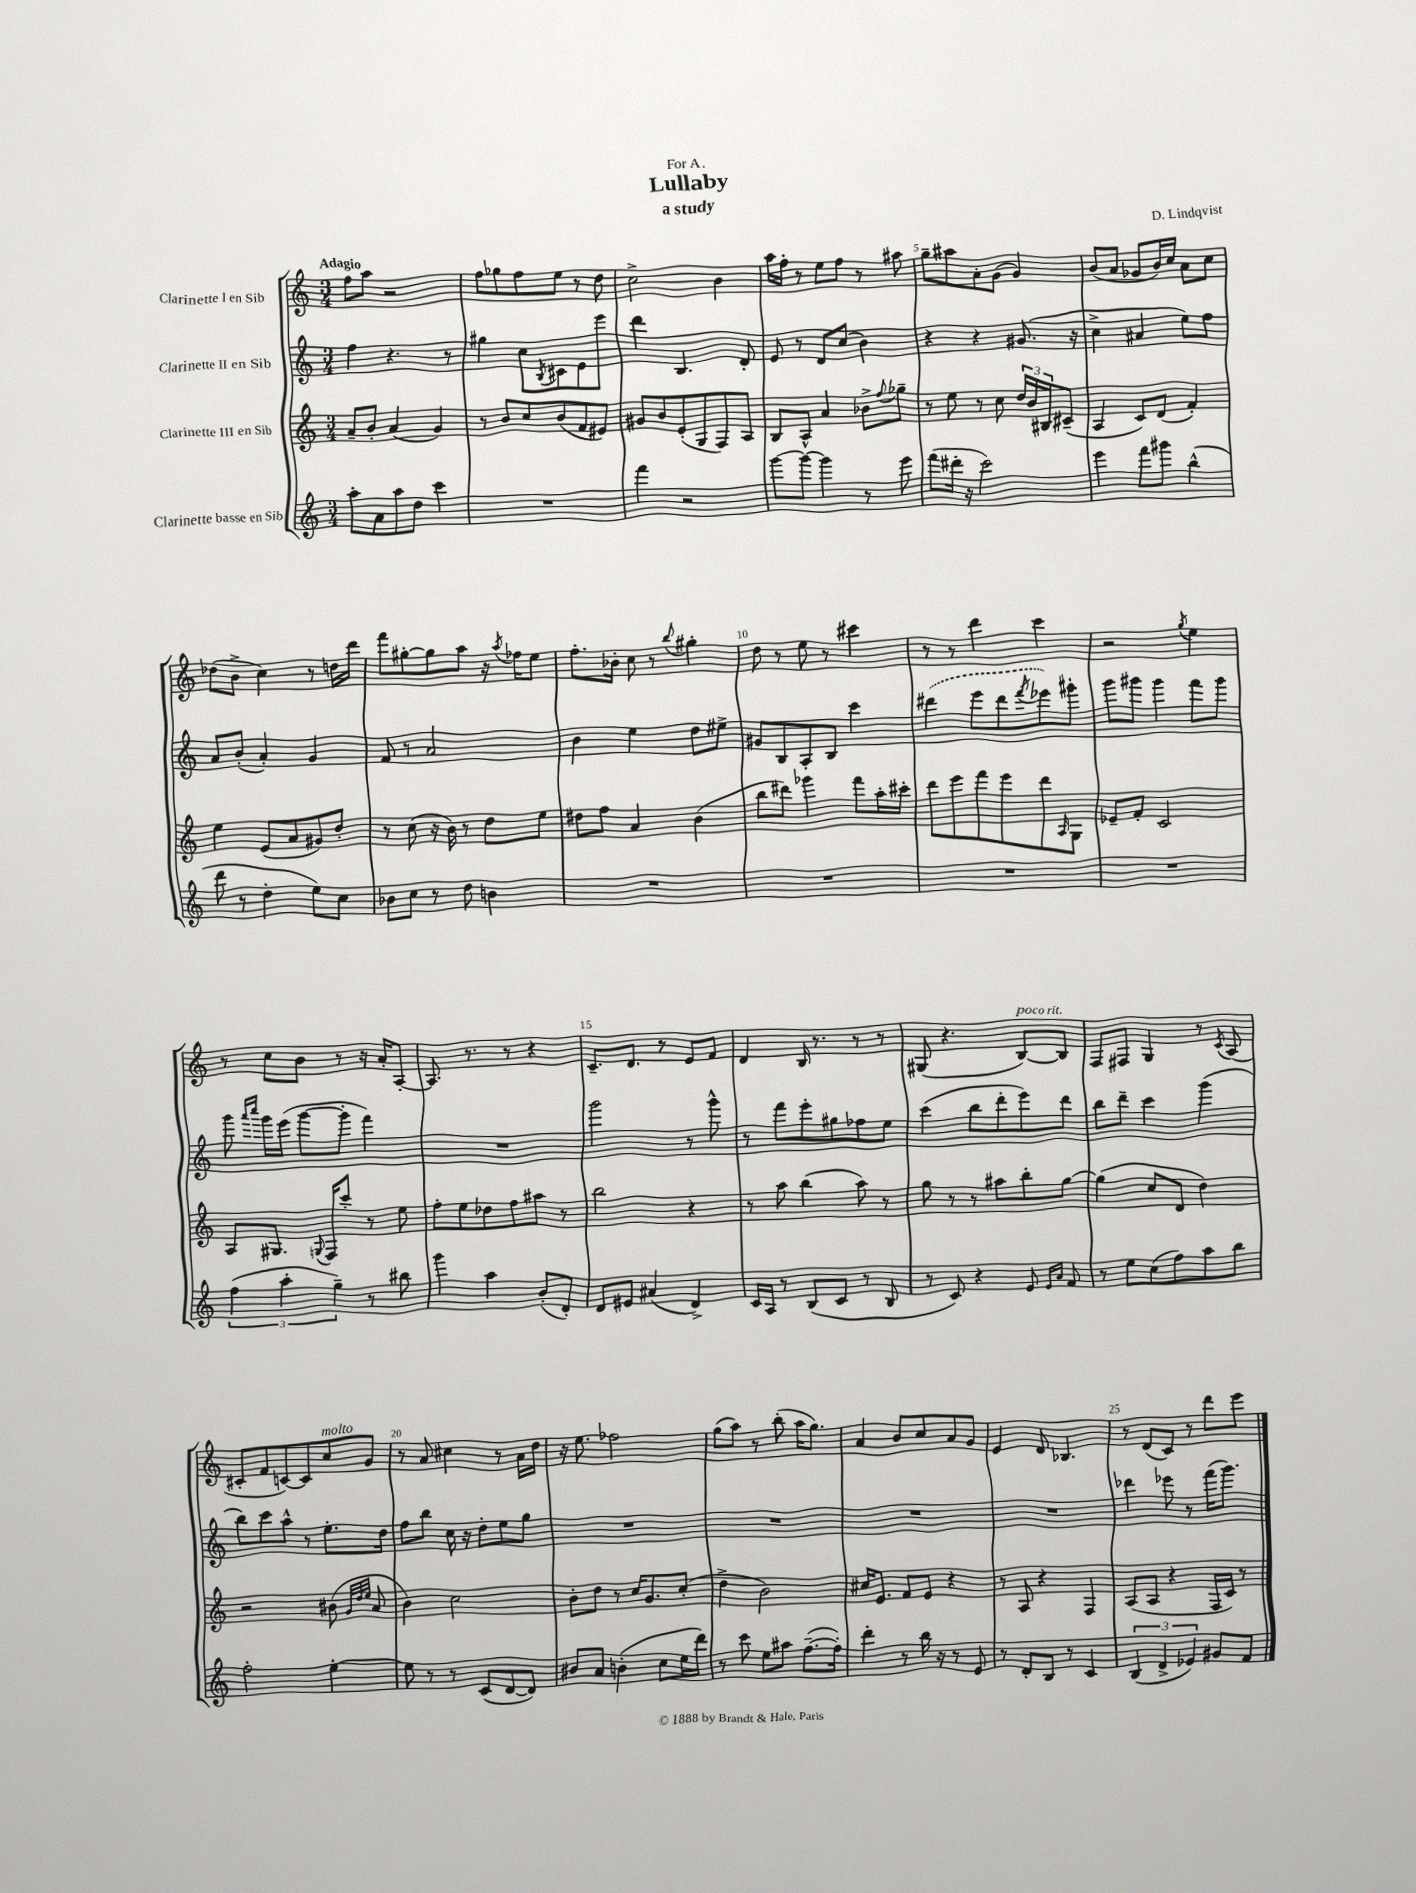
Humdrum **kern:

**kern	**kern	**kern	**kern
*part4	*part3	*part2	*part1
*staff4	*staff3	*staff2	*staff1
*I"Clarinette basse en Sib	*I"Clarinette III en Sib	*I"Clarinette II en Sib	*I"Clarinette I en Sib
*clefG2	*clefG2	*clefG2	*clefG2
*k[]	*k[]	*k[]	*k[]
*M3/4	*M3/4	*M3/4	*M3/4
=1	=1	=1	=1
!	!	!	!LO:TX:a:B:t=Adagio
8aa'\L	8a~/L	4ff\	8ff\L
8a\	8b'/J	.	8aa\J
8aa\	(4a/	4.r	2r
8dd\J	.	.	.
4ccc\	4g/)	.	.
.	.	8r	.
=2	=2	=2	=2
2.r	8r	4gg#X\	8ff\L
.	8b/L	.	8gg-X\
.	8cc/	8cc\L	8ff\
.	.	8qB/	.
.	(8b/	8c#X\	8ee\J
.	8f/	8e\	8r
.	8e#X/J)	8eee\J	8dd\
=3	=3	=3	=3
4fff\	8g#X/L	4ddd\	2cc^\
.	8b/	.	.
2r	(8e'/	4.B/	.
.	8G/	.	.
.	8F/)	.	4b\
.	8A/J	8d'/	.
=4	=4	=4	=4
[8ggg\L	8B/L	8e/	16aa\LL
.	.	.	16ff'\JJ
8ggg\J_	8A^^/J	8r	8r
4ggg\]	4a/	8d/L	8ee\L
.	.	(8cc/J	8ff\J
8r	8b-X^\L	4b\)	8r
.	8qqff/	.	.
8eee\	8gg-X~\J	.	8aa#X\
=5	=5	=5	=5
(8fff\L	8r	4r	8gg~\L
16ddd#X'\Jk	8ee\	.	8aa#X\
16r	.	.	.
2ccc\)	8r	4r	8a'\
.	8cc\	.	(8g\J
.	24dd/LL	(8.g#X/	4g/)
.	24b/	.	.
.	24B#X/J	.	.
.	(8c#X~/J	.	.
.	.	16r	.
=6	=6	=6	=6
4eee\	4A/	4cc^\	(8b/L
.	.	.	8a/J
8fff\L	8c/L)	4a#X/	8g-X/L
8ggg#X\J	(8d/J	.	16b/L)
.	.	.	16cc/JJ
(4bb^^\	4f'/)	8ee\L)	8a\L
.	.	8ff\J	8cc\J
!!LO:LB:g=z
=7	=7	=7	=7
8ddd\	4ee\	8a/L	(8dd-X\L
8r	.	(8b'/J	8b^\J
4dd'\	(8e/L	4a'/)	4cc\)
.	8a/	.	.
8ee\L)	8g#X/)	4g/	8r
8cc\J	8dd'/J	.	16ddn\LL
.	.	.	16ddd\JJ
=8	=8	=8	=8
8b-X\L	8r	8f/	8fff\L
8cc\J	(8cc\	8r	[8gg#X'\
8r	16r	2a/	8gg#\]
.	16b\)	.	.
8dd\	8r	.	8aa\J
4bn\	8dd\L	.	16r
.	.	.	8qaa/
.	.	.	16ff-X\KL
.	8ee\J	.	8ee\J
=9	=9	=9	=9
2.r	8dd#X\L	4b\	8.ff'\L
.	8ff\J	.	.
.	.	.	16b-X'\Jk
.	4a/	4ee\	8cc\
.	.	.	8r
.	.	.	8qqbb/
.	(4b\	8dd\L	4gg#X'\
.	.	8ee#X^\J	.
=10	=10	=10	=10
2.r	8bb\L	8g#X/L	8dd\
.	8ddd#X\J)	8B/	8r
.	4ggg-X\	8A'/	8ee\
.	.	8B/J	8r
.	8fff\L	4ccc\	4ccc#X\
.	16aa'\L	.	.
.	16ccc#X'\JJ	.	.
=11	=11	=11	=11
2.r	8ddd\L	(4ddd#X\	8r
.	8eee\	.	8r
.	8fff\	8eee\L	4ddd\
.	8eee\	8ddd#\	.
.	.	8qfff/	.
.	8ddd\	8eee-X\)	4ccc\
.	16qqA/	.	.
.	8G\J	8ggg#X'\J	.
=12	=12	=12	=12
2.r	8e-X~/L	8ggg\L	2r
.	8f'/J	8ggg#X\J	.
.	2c/	4ggg#\	.
.	.	.	8qgg/
.	.	8fff\L	4ee\
.	.	8ggg#\J	.
!!LO:LB:g=z
=13	=13	=13	=13
(6ff\	8A/L	8ggg\	8r
.	.	16qqaaa/LL	.
.	.	16qqcccc/JJ	.
.	8.G#X/J	16ggg\LL	8cc\L
6aa'\	.	.	.
.	.	(16eee\JJ	.
.	.	[8ggg\L	8b\J
.	8qqGn/	.	.
.	16F/KL	.	.
6gg~\)	.	.	.
.	8ccc'/J	8ggg'\J]	8r
8r	8r	4fff\)	16r
.	.	.	16a'/KL
8bb#X\	8ee\	.	[8A'/J
=14	=14	=14	=14
4ggg\	8ff'\L	2.r	8.A/]
.	8ee\	.	.
.	.	.	8.r
4aa\	8dd-X\	.	.
.	8ff\	.	8r
(8b'/L	8aa#X\J	.	4r
8d'/J)	8r	.	.
=15	=15	=15	=15
8d/L	2bb\	2ggg\	8.c~/L
8e#X/J	.	.	.
.	.	.	8.d/J
(4a#X/	.	.	.
.	.	.	8r
4d^/)	4r	8r	8e/L
.	.	8ggg^^\	8f/J
=16	=16	=16	=16
16c/LL	8r	8r	4d/
16A/JJ	.	.	.
8r	8aa\	8fff\L	.
(8B/L	(4bb\	8eee'\	16B/
.	.	.	8.r
8c/J	.	8gg#X\	.
8r	8aa\)	8ff-X\	8r
8B/	8r	8ee\J	8r
=17	=17	=17	=17
8r	8gg\	(4ccc\	(8G#X/
8c/)	8r	.	4.r
4r	8r	8bb\L	.
.	8aa#X\L	8ddd'\	.
!	!	!	!LO:TX:a:i:t=poco rit.
8e/	8bb'\	8eee\)	[8B/L)
16qqe/LL	.	.	.
16qqa/JJ	.	.	.
8f/	[8gg\J	8ddd\J	8B/J]
=18	=18	=18	=18
8r	(4gg\]	8bb\L	8F/L
8ee\L	.	8ddd~\J	8F#X/J
(8cc\	8cc/L	4ccc\	4G/
8ff\)	8d/J	.	.
8aa\	4dd\)	(4ggg\	8r
.	.	.	8qc/
8bb\J	.	.	(8A/
!!LO:LB:g=z
=19	=19	=19	=19
2ff'\	2r	8bb\L)	8c#X'/L
.	.	8ccc\	8f/
.	.	8aa^^\J	[8cn/)
.	.	8r	8c/]
!	!	!	!LO:TX:a:i:t=molto
[4ee'\	(8b#X\	8.ee'\L	8cc/
.	32qqg/LLL	.	.
.	32qqdd/	.	.
.	32qqee/JJJ	.	.
.	8a/	.	8g/J
.	.	16dd\Jk	.
=20	=20	=20	=20
8ee\]	4b\)	8ff\L	8r
8r	.	8bb\J	8a/
8r	2cc\	16cc\	4cc#X\
.	.	16r	.
(8c/L	.	8dd'\L	.
[8d/	.	8ee\	8r
8d/J])	.	8gg\J	16a\LL
.	.	.	16dd\JJ
=21	=21	=21	=21
8b#X/L	8b'\L	2.r	16r
.	.	.	8.ee\
8a/J	8dd\J	.	.
(4bn'\	8r	.	2ff-X\
.	16cc/KL	.	.
.	8.g/	.	.
8cc\L	.	.	.
16ee\L	(8cc'/J	.	.
16ddd\JJ)	.	.	.
=22	=22	=22	=22
8r	4dd^\	2.r	(8gg\L
8ccc\	.	.	8aa\J)
8ee\L	2b\)	.	8r
8aa#X\J	.	.	(8bb'\
([8.ff~\L	.	.	16aa\KL
.	.	.	8.gg\J)
16ff'\Jk])	.	.	.
=23	=23	=23	=23
4ddd'\	16cc#X/KL	2.r	4a/
.	8.e/J	.	.
8r	8f/L	.	8b/L
16bb\	8e/J	.	8cc/
16r	.	.	.
8r	4r	.	8a/
8e/	.	.	8g/J
=24	=24	=24	=24
8r	8r	2.r	4e/
8d'/L	8A/	.	.
8B/J	4r	.	8d/
8r	.	.	4.B-X/
4c/	4F/	.	.
=25	=25	=25	=25
(6B/	(8A/L	4ddd-X\	8r
.	8A/J	.	(8d/L
6d^/	.	.	.
.	4r	8eee-X\	8c/J)
6e-X/)	.	.	.
.	.	8r	8r
8g#X/L	16F/LL	(16fff\KL	8ddd\L
.	16c/JJ)	8.ggg\J)	.
8f/J	8r	.	8eee\J
==	==	==	==
*-	*-	*-	*-
